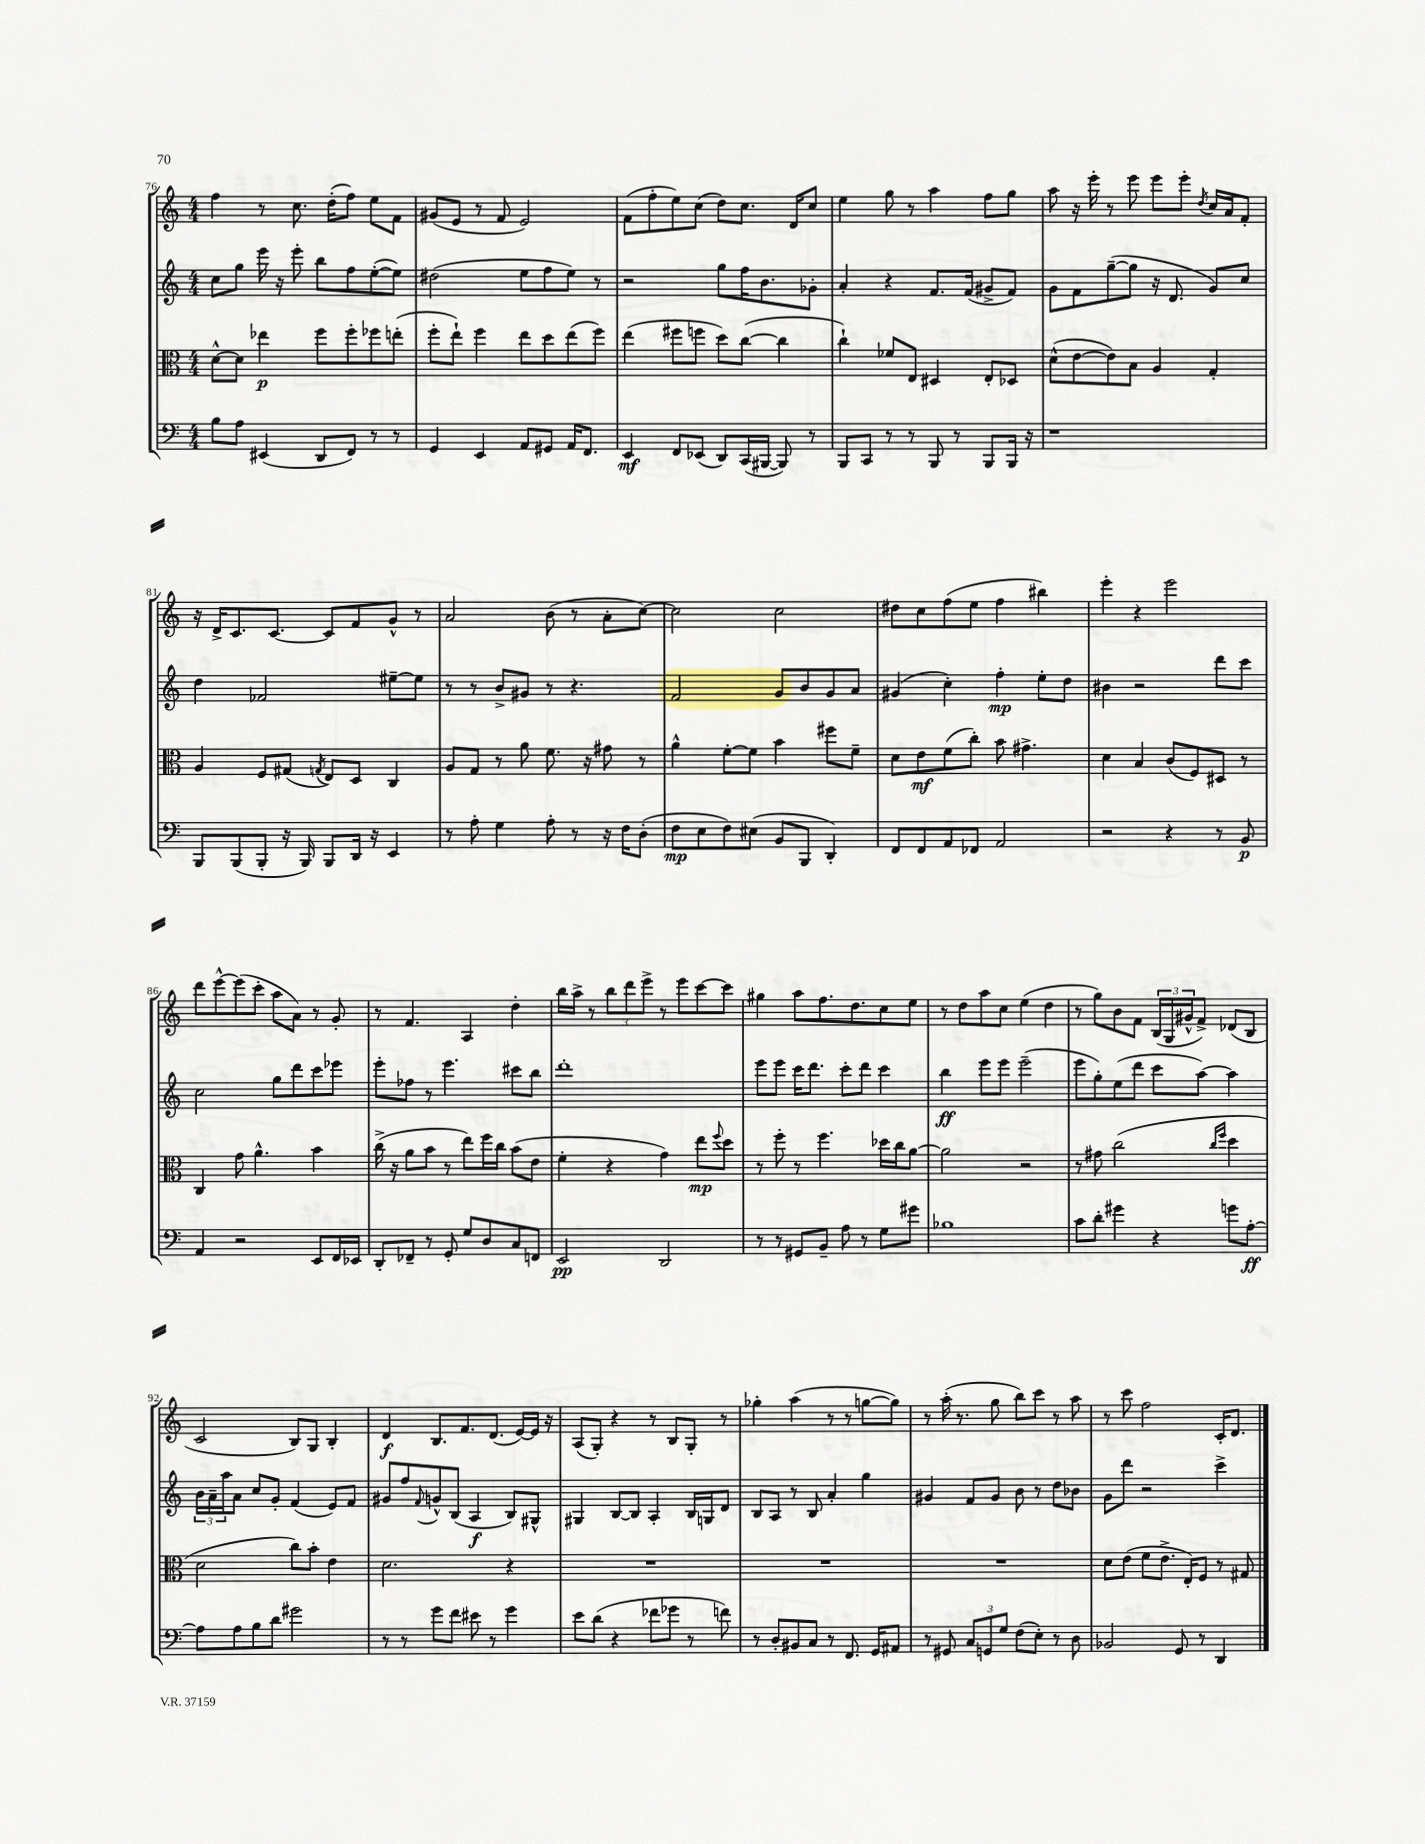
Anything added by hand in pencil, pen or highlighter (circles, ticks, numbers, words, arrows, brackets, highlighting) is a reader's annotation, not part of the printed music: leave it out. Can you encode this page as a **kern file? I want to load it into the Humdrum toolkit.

**kern	**kern	**kern	**kern
*staff4	*staff3	*staff2	*staff1
*clefF4	*clefC3	*clefG2	*clefG2
*k[]	*k[]	*k[]	*k[]
*M4/4	*M4/4	*M4/4	*M4/4
8B\L	[8d^^\L	8cc\L	4ff\
8A\J	8d\]J	8gg\J	.
(4EE#/	4ee-\	16eee\	8r
.	.	16r	.
.	.	8eee'\	8.cc\
8DD/L	8ff\L	8bb\L	.
.	.	.	(16dd'\LK
8FF/J)	8ff'\	8ff\	8ff\J)
8r	8ff-\	([8ee'\	8ee\L
8r	(8ee'\J	8ee\]J)	8f\J
=	=	=	=
4GG/	8ff'\L	(2dd#\	(8g#/L
.	8ee`\J)	.	8e/J
4EE/	4ff\	.	8r
.	.	.	8f/
8AA/L	8ee\L	8ee\L	2e/)
8GG#/J	8dd\	8ff\	.
16AA/LK	(8ee\	8ee\J)	.
8.FF/J	.	.	.
.	8ff\J)	8r	.
=	=	=	=
4EE/	(4ee\	2r	(8f\L
.	.	.	8ff'\
8FF/L	8ff#\L	.	8ee\)
(8EE-/J	8ff\J	.	(8cc\J
8DD/L)	8dd\L)	8gg\L	8dd\L)
(16CC/L	([8cc\J	16ff\K	8.cc\J
[16BBB#/JJ	.	8.b\	.
8BBB#/])	4cc\]	.	.
.	.	.	16d/LK
8r	.	8g-'\J	8cc/J
=	=	=	=
8BBB/L	4cc`\)	4a'/	4ee\
8CC/J	.	.	.
8r	8f-/L	4r	8gg\
8r	8E/J	.	8r
8BBB/	4D#/	8.f/L	4aa\
8r	.	.	.
.	.	(16f/Jk	.
8BBB/L	8E'/L	8g#^/L	8ff\L
16BBB/Jk	8D-/J	8f/J)	8gg\J
16r	.	.	.
=	=	=	=
1r	(8d^^\L	8g\L	8aa\
.	[8e\	8f\	16r
.	.	.	16eee'\
.	8e\])	([8gg~\	8r
.	8B\J	8gg\]J	8eee\
.	4A/	16r	8eee\L
.	.	8.d/	.
.	.	.	8eee'\J
.	.	.	8qdd/
.	4G'/	8g/L)	16cc/LL
.	.	.	16a/J
.	.	8cc/J	8f'/J
=	=	=	=
8BBB/L	4A/	4dd\	16r
.	.	.	16d^/LK
(8BBB/	.	.	8.c/
8BBB'/J	8F/L	2f-/	.
.	.	.	[8.c/J
16r	(8G#/J	.	.
16BBB/)	.	.	.
.	8qG/	.	.
8BBB/L	8E/L)	.	8c/]L
16DD/Jk	8D/J	.	8f/
16r	.	.	.
4EE/	4C/	[8ee#~\L	8g^^/J
.	.	8ee#\]J	8r
=	=	=	=
8r	8A/L	8r	2a/
8A'\	8G/J	8r	.
4G\	8r	8b^/L	.
.	8a\	8g#/J	.
8A'\	8.f\	8r	(8b\
8r	.	4.r	8r
.	16r	.	.
16r	8g#\	.	8a'\L
16F\LK	.	.	.
(8D'\J	8r	.	[8cc\J)
=	=	=	=
8F\L	4a^^\	2f/	2cc\]
8E\	.	.	.
8F\)	[8f'\L	.	.
(8E#\J	8f\]J	.	.
8BB/L	4b\	8g/L	2cc\
8BBB/J	.	8b/	.
4DD'/)	8ff#\L	8g/	.
.	8f~\J	8a/J	.
=	=	=	=
8FF/L	8d\L	(4g#/	8dd#\L
8FF/	8e\	.	8cc\
8AA/	(8f\	4cc'\)	(8ff\
8FF-/J	8cc'\J)	.	8ee\J
2AA/	8b\	4ff'\	4ff\
.	4.g#^\	.	.
.	.	8ee'\L	4bb#\)
.	.	8dd\J	.
=	=	=	=
2r	4d\	4b#\	4eee'\
.	4B/	2r	4r
4r	(8c/L	.	2eee\
.	8F/)	.	.
8r	8D#/J	8ddd\L	.
8BB/	8r	8ccc\J	.
=	=	=	=
4AA/	4C/	2cc\	8ddd\L
.	.	.	[8eee^^\
2r	8g\	.	(8eee\]
.	4.a^^\	.	8ccc'\J
.	.	8gg\L	8aa\L
.	.	8ddd\	8a\J)
8EE/L	4b\	8ccc\	8r
16FF/L	.	8eee-\J	8g'/
16EE-/JJ	.	.	.
=	=	=	=
8DD'/L	(16cc^\	8eee'\L	8r
.	16r	.	.
8FF-~/J	8a\L	8ff-\J	4.f/
8r	8b\J	8r	.
8GG'/	8r	4.eee\	.
8G/L	8ee\L)	.	4A/
8D/	16ff\L	.	.
.	16cc\JJ	.	.
8C/	(8b\L	8ccc#\L	4dd'\
8FF/J	8e\J	8bb\J	.
=	=	=	=
2EE/	4f'\	1ddd'	16bb\LL
.	.	.	16aa^\JJ
.	.	.	8r
.	4r	.	12bb\L
.	.	.	12ddd\
.	.	.	12eee^\J
2DD/	4g\)	.	8r
.	.	.	8eee\L
.	8ee\L	.	[8ccc\
.	8qqff/	.	.
.	8dd\J	.	8ccc\]J
=	=	=	=
8r	8r	8eee\L	4gg#\
8r	8ff'\	8eee\J	.
8GG#/L	8r	16ccc\LK	8aa\L
.	.	8.ddd\J	.
8BB~/J	4.ff\	.	8.ff\
8A\	.	8ccc'\L	.
.	.	.	8.dd\
8r	.	8ddd\J	.
8G\L	16dd-\LL	4ccc\	8cc\
.	16cc\J	.	.
8g#\J	[8a\J	.	8ee\J
=	=	=	=
1B-	2a\]	4bb\	8r
.	.	.	8dd\L
.	.	8eee\L	8aa\
.	.	8eee\J	8cc\J
.	2r	(2eee~\	(4ee\
.	.	.	4dd\
=	=	=	=
8c\L	8r	8eee\L	8r
8d'\J	8g#\	8gg'\)	8gg\L)
4g#\	(2cc\	(8ee\	8b\
.	.	8ddd\J	8f\J
4r	.	8ccc\L	(24B/LL
.	.	.	24G/
.	.	.	24g#^^/J
.	.	[8aa\J)	8f^/J)
.	16qqcc/LL	.	.
.	16qqff/JJ	.	.
8g\L	4dd\	4aa\]	(8d-/L
[8A'\J	.	.	8B/J
=	=	=	=
8A\]L	2d\	24b\LL	2c/
.	.	24a~\	.
.	.	24aa\J	.
8A\	.	8a\J	.
8B\	.	8cc/L	.
8d\J	.	8g'/J	.
2g#\	8cc\L)	(4f/	8B/L)
.	8b'\J	.	8G/J
.	4e\	8e/L)	4B'/
.	.	8f/J	.
=	=	=	=
8r	2.d\	8g#/L	4d/
8r	.	8ff/	.
.	.	8qqf/	.
8g\L	.	8g^^/	8.B/L
8f\J	.	(8B/J	.
.	.	.	8.f/
8e#\	.	4A/	.
8r	.	.	(8.d/J
4g\	4r	8B/L)	.
.	.	.	[16e/LL)
.	.	8G#^^/J	16e/]JJ
.	.	.	16r
=	=	=	=
8e\L	1r	4G#/	(8A/L
(8d\J	.	.	8G'/J)
4r	.	[8B/L	4r
.	.	8B/]J	.
8f-\L	.	4A'/	8r
8g-\J	.	.	8B/L
8r	.	16B/LL	8G'/J
.	.	16G/J	.
8f\)	.	8d/J	8r
=	=	=	=
8r	1r	8B/L	4gg-'\
8D'/L	.	8A/J	.
8BB#/	.	8r	(4aa\
8C/J	.	8B/	.
8r	.	4a'/	8r
8.FF/	.	.	8r
.	.	4gg\	[8gg\L
16GG/LK	.	.	.
8AA#/J	.	.	8gg\]J)
=	=	=	=
8r	1r	4g#/	8r
8GG#/	.	.	(16aa'\
.	.	.	8.r
12C/L	.	8f/L	.
12GG/	.	.	.
.	.	8g#/J	8gg\
12G/J	.	.	.
(8F\L	.	8b\	8bb\L)
8E'\J)	.	8r	8ccc\J
8r	.	8dd\L	8r
8D\	.	8b-\J	8aa\
=	=	=	=
2BB-/	8d\L	8g\L	8r
.	(8e\J	8ddd\J	8ccc\
.	8f\L	2r	2ff\
.	8.e^\J	.	.
8GG/	.	.	.
.	16E'/LK)	.	.
8r	8F/J	.	.
4DD/	8r	4ccc^\	16c'/LK
.	.	.	8.d/J
.	8G#/	.	.
==	==	==	==
*-	*-	*-	*-
